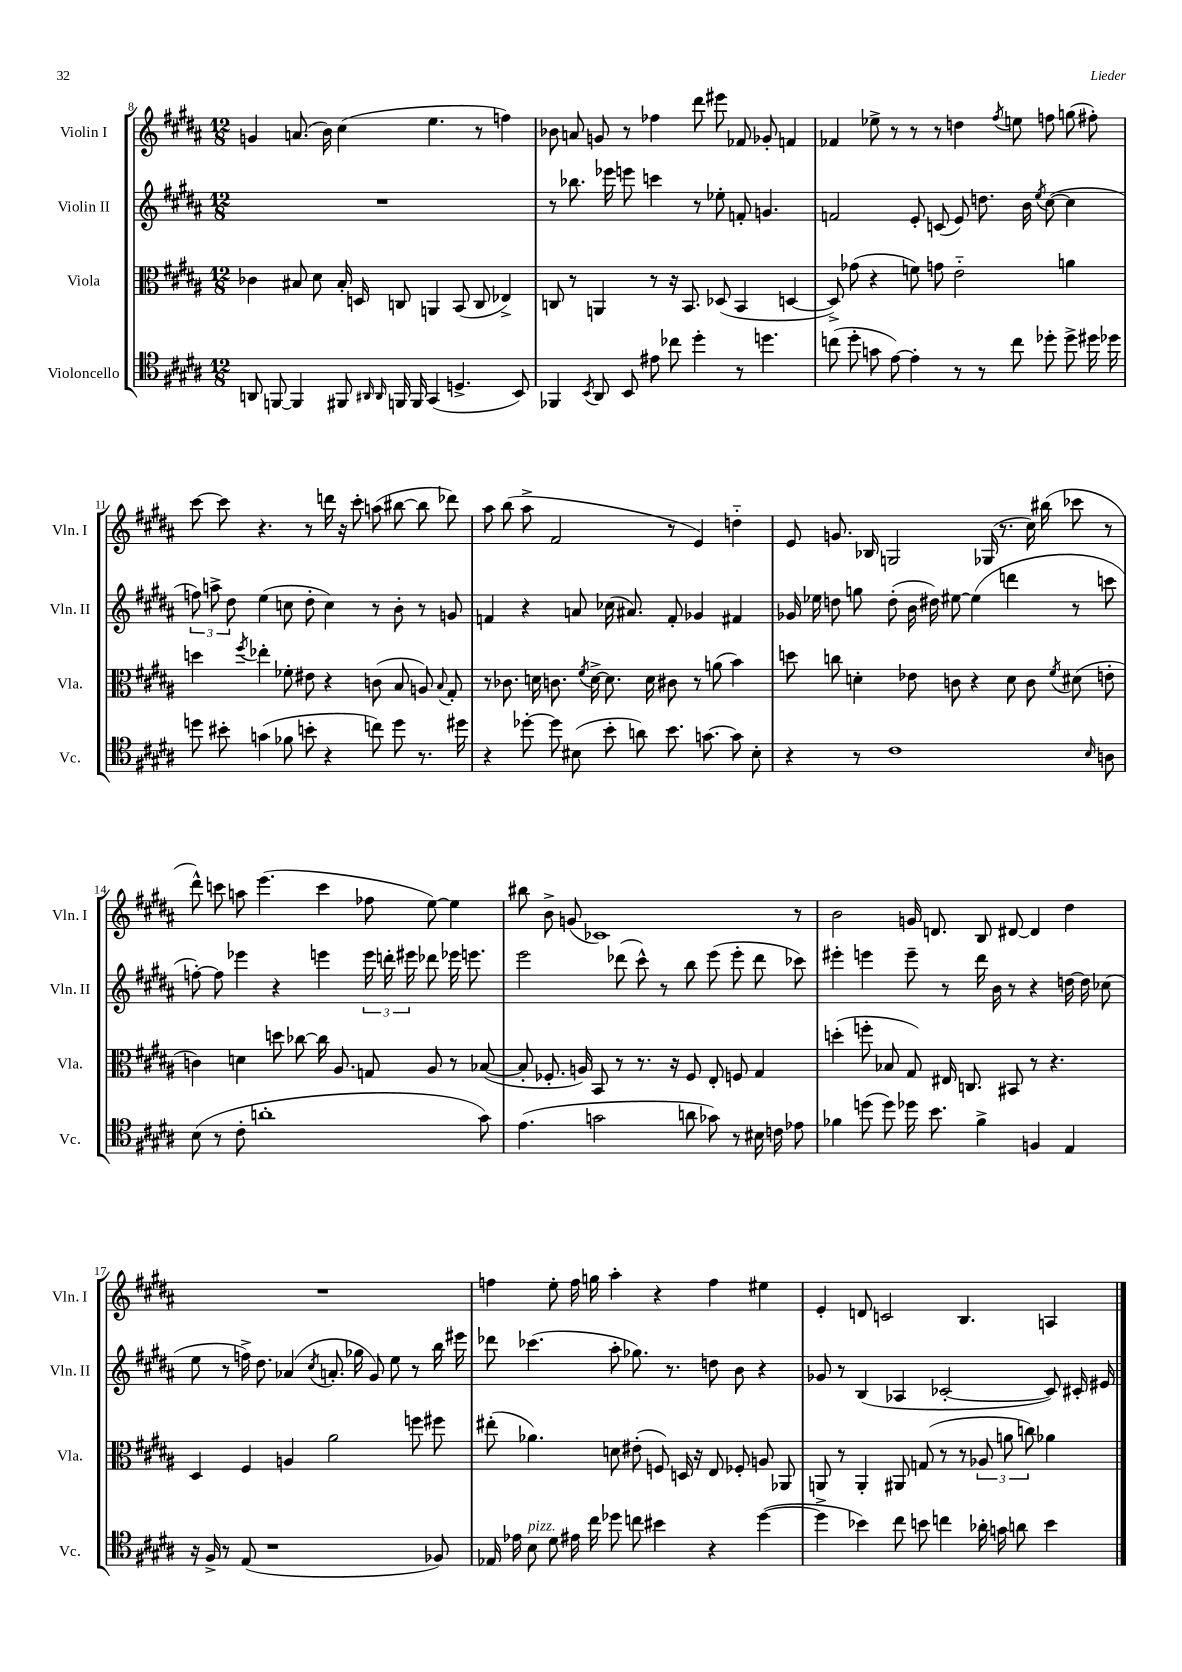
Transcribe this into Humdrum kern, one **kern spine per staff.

**kern	**kern	**kern	**kern
*staff4	*staff3	*staff2	*staff1
*clefC4	*clefC3	*clefG2	*clefG2
*k[f#c#g#d#a#]	*k[f#c#g#d#a#]	*k[f#c#g#d#a#]	*k[f#c#g#d#a#]
*M12/8	*M12/8	*M12/8	*M12/8
8AA	4c-	1.r	4g
[8FF	.	.	.
4FF]	8B#	.	(8.a
.	8d#	.	.
.	.	.	16b)
8FF#	16B#'	.	(4cc#
.	16D	.	.
16qqAA#	.	.	.
16qqAA#	.	.	.
16FF	8C	.	.
16FF	.	.	.
(4GG#	4AA	.	4.ee
4.D^	(8BB	.	.
.	8C	.	8r
.	4E-^)	.	4ff)
8BB)	.	.	.
=	=	=	=
4FF-	8C	8r	8b-
.	8r	8.bb-	8a
8qBB	.	.	.
8AA#	4AA	.	8g
.	.	16eee-	.
8BB	.	8eee	8r
8e#	8r	4ccc	4ff-
8cc-	16r	.	.
.	8.BB	.	.
4dd#'	.	8r	8ddd#
.	(8D-	8ee-'	8eee#
8r	4BB	8f'	8f-
4.dd	.	4.g	8g-'
.	[4D	.	4f
=	=	=	=
(8cc	8D^])	2f	4f-
8dd#'	(8g-	.	.
8g	4r	.	8ee-^
[8e)	.	.	8r
4e']	8f)	8e'	8r
.	8g	(8c	8r
8r	2e'~	8e)	4dd
8r	.	8.dd	.
.	.	.	8qff#
8cc	.	.	8ee
.	.	16b	.
.	.	8qee	.
8dd-'	.	([8cc#	8ff
8dd-^	4a	4cc#]	(8gg
16dd#	.	.	8ff#')
16dd-	.	.	.
=	=	=	=
8dd	4dd	12ff)	[8ccc#
.	.	12aa^	.
8b#'	.	.	8ccc#]
.	.	12dd#	.
.	8qff#	.	.
(4g	4ee-'	(4ee	4.r
8f-	8f-'	8cc	.
8b'	8e#	8dd#'	8r
4r	4r	4cc)	16ddd
.	.	.	16r
.	.	.	8ccc#'
8cc)	(8c	8r	(8aa
8dd	8B	8b'	[8bb#
8.r	8A)	8r	8bb#]
.	8qqB	.	.
.	8G#'	8g	8ddd-)
16dd#	.	.	.
=	=	=	=
4r	8r	4f	8aa#
.	8.c-	.	(8bb
[8dd-'	.	4r	8aa#^
.	16d	.	.
8dd-]	8.c	.	2f#
(8B#	.	8a	.
.	8qf#	.	.
.	[16d^	.	.
8b'	8.d]	(16cc-	.
.	.	8.a#)	.
8a)	.	.	.
.	16d	.	.
8.b	8c#	8f'	8r
.	8r	4g-	4e)
[8.g	.	.	.
.	(8a	.	.
8g]	4b)	4f#	4dd'~
8B#'	.	.	.
=	=	=	=
4r	8dd	16g-	8e
.	.	16ee-	.
.	8cc	8dd	8.g
8r	4d'	8gg	.
.	.	.	16B-
1c#	.	(8dd'	2G
.	8e-	16b	.
.	.	16dd#)	.
.	8c	[8ee#	.
.	4r	(4ee#]	.
.	.	.	(16G-
.	.	.	8.r
.	8d	4ddd	.
.	8c	.	16cc#)
.	.	.	(16bb#
.	8qf#	.	.
.	(8d#	8r	8ccc-
16qqB	.	.	.
8A	8e'	8ccc	8r
=	=	=	=
(8B	4c)	[8ff')	8ddd#^^)
8r	.	8ff]	8ccc
8c#'	4d	4eee-	8aa
1a'	.	.	(4.eee
.	8dd	4r	.
.	[8cc-	.	.
.	16cc-]	4eee	4ccc
.	8.A#	.	.
.	8G	24eee	8ff-
.	.	24ddd'	.
.	.	24eee#	.
.	8A#	8ddd-	[8ee)
.	8r	16eee-	4ee]
.	.	8.eee	.
8g#)	([8B-	.	.
=	=	=	=
(4.e	8B-']	2eee	8bb#
.	8.F-'	.	8b^
.	.	.	(8g
.	16A)	.	.
2g	8BB	.	1c-)
.	8r	(8ddd-	.
.	8.r	8ccc#^^)	.
.	.	8r	.
.	16r	.	.
8a	8F-	8bb	.
8g-)	8E'	(8eee	.
8r	8F	8eee'	.
16B#	4G#	8ddd-	.
16c	.	.	.
8e-	.	8ccc-)	8r
=	=	=	=
4f-	(4dd'	4eee#'	2b
(8dd	8ff'	4eee	.
8dd)	8B-	.	.
16dd-	8G#)	8eee~	16g
8.b	.	.	8.d
.	16E#	8r	.
.	8.C	.	.
4f-^	.	16ddd#	8B
.	.	16b	.
.	8BB#	8r	[8d#
4F	8r	4r	4d#]
.	4.r	.	.
4E	.	[16dd	4dd#
.	.	16dd]	.
.	.	(8cc-	.
=	=	=	=
16r	4D#	8ee	1.r
16F#^	.	.	.
8r	.	8r	.
(8E	4F#	16ff^)	.
.	.	8.dd#	.
1r	.	.	.
.	4A	(4a-	.
.	.	8qcc#	.
.	2a#	8.a'	.
.	.	16gg-	.
.	.	8g#)	.
.	.	8ee	.
.	8ff	8r	.
8F-)	8ff#	16bb	.
.	.	16eee#	.
=	=	=	=
16E-	(8ee#'	8ddd-	4ff
16e-	.	.	.
8B	4.a-)	(4.ccc-	.
8d#	.	.	8ee'
16e#	.	.	16ff
16cc#	.	.	16gg
8dd-	8d	8aa#'	4aa#'
8cc	(8e#'	8.gg-)	.
4b#	8F)	.	4r
.	.	8.r	.
.	16D	.	.
.	16r	.	.
4r	8E	8dd	4ff
.	8F-'	8b	.
([4dd-	8A	4r	4ee#
.	8AA-	.	.
=	=	=	=
4dd-^]	8AA	8g-	4e'
.	8r	8r	.
4b-)	4AA'	(4B	8d
.	.	.	2c
8cc#	8AA#	4A-	.
8b	(8G	.	.
4cc	8r	[2c-'	.
.	8r	.	4.B
16a-'	12A-	.	.
16g	.	.	.
.	12a	.	.
8a	.	.	.
.	12cc)	.	.
4b	4a-	8c-])	4A
.	.	16c#'	.
.	.	16e#	.
==	==	==	==
*-	*-	*-	*-
